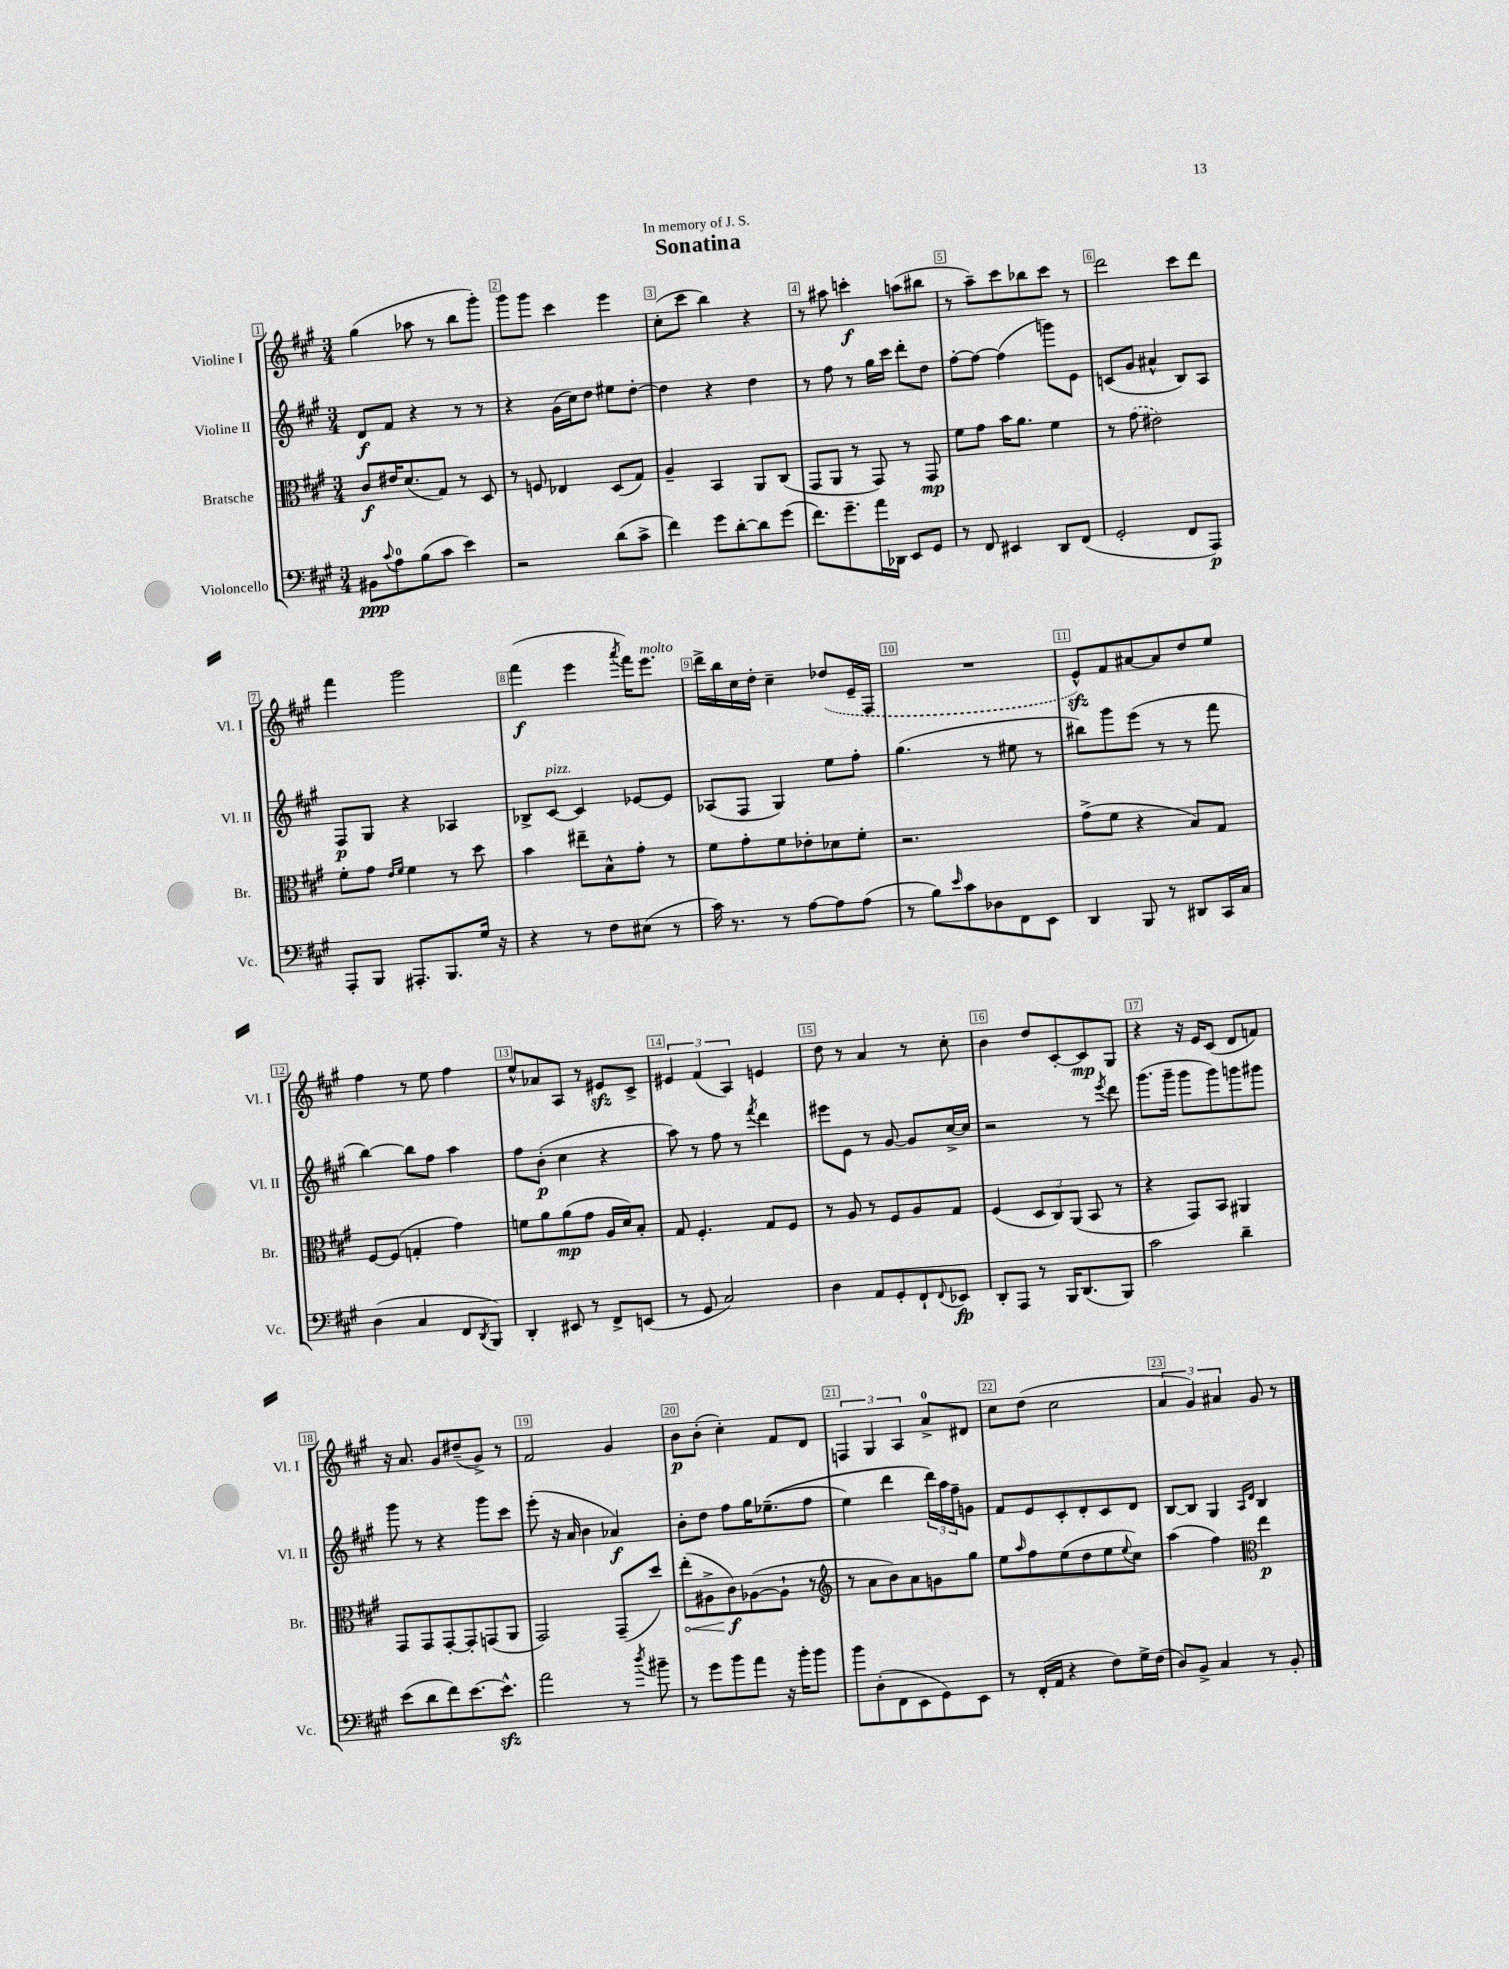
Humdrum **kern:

**kern	**dynam	**kern	**dynam	**kern	**dynam	**kern	**dynam
*part4	*part4	*part3	*part3	*part2	*part2	*part1	*part1
*staff4	*staff4	*staff3	*staff3	*staff2	*staff2	*staff1	*staff1
*I"Violoncello	*	*I"Bratsche	*	*I"Violine II	*	*I"Violine I	*
*I'Vc.	*	*I'Br.	*	*I'Vl. II	*	*I'Vl. I	*
*clefF4	*	*clefC3	*	*clefG2	*	*clefG2	*
*k[f#c#g#]	*	*k[f#c#g#]	*	*k[f#c#g#]	*	*k[f#c#g#]	*
*M3/4	*	*M3/4	*	*M3/4	*	*M3/4	*
=1	=1	=1	=1	=1	=1	=1	=1
8BB#X\L	ppp	8c#/L	f	8d/L	f	(4gg#\	.
8qqc#/	.	.	.	.	.	.	.
8A\	.	16e#X/K	.	8f#/J	.	.	.
.	.	(8.d/	.	.	.	.	.
(8B\	.	.	.	4r	.	8aa-X\	.
8c#\J	.	8G#/J)	.	.	.	8r	.
4e\)	.	8r	.	8r	.	8bb\L	.
.	.	8D/	.	8r	.	8ggg#'\J)	.
=2	=2	=2	=2	=2	=2	=2	=2
2r	.	8r	.	4r	.	8ggg#\L	.
.	.	8Fn/	.	.	.	8ggg#\J	.
.	.	4E-X/	.	(16g#\LL	.	4ccc#\	.
.	.	.	.	16cc#\J)	.	.	.
.	.	.	.	8dd\J	.	.	.
(8d\L	.	(8D/L	.	8ee#X\L	.	4eee\	.
8c#^\J	.	8G#/J)	.	[8dd'\J	.	.	.
=3	=3	=3	=3	=3	=3	=3	=3
4f#\)	.	4A~/	.	4dd\]	.	(8cc#'\L	.
.	.	.	.	.	.	8ccc#\J	.
8g#\L	.	4BB/	.	4r	.	4bb\)	.
[8d'\	.	.	.	.	.	.	.
8d\]	.	8AA/L	.	4dd\	.	4r	.
(8g#\J	.	(8C#/J	.	.	.	.	.
=4	=4	=4	=4	=4	=4	=4	=4
8.f#\L)	.	8GG#/L	.	8r	.	8r	.
.	.	8AA/J	.	8ff#\	.	8aa#X\	.
8.g#~\	.	.	.	.	.	.	.
.	.	8r	.	8r	.	4cccn'\	f
16a\L	.	8GG#/)	.	16gg#\LL	.	.	.
16DD-X\JJ	.	.	.	16ccc#\JJ	.	.	.
8EE/L	.	8r	.	8ddd'\L	.	(8aan\L	.
8GG#/J	.	8GG#/	mp	8dd\J	.	8bb#X\J	.
=5	=5	=5	=5	=5	=5	=5	=5
8r	.	8f#\L	.	[8ff#'\L	.	8r	.
8FF#/	.	8g#\J	.	8ff#\J_	.	8aa~\L)	.
4EE#X/	.	16b\KL	.	(4ff#\]	.	8ccc#\	.
.	.	8.a\J	.	.	.	.	.
.	.	.	.	.	.	8bb-X\	.
8DD/L	.	4f#\	.	8gggn\L)	.	8ccc#\J	.
(8FF#/J	.	.	.	8e\J	.	8r	.
=6	=6	=6	=6	=6	=6	=6	=6
2GG#'/	.	8r	.	(8cn/L	.	2ddd\	.
.	.	(8g#\	.	8g#/J	.	.	.
.	.	2e#X\)	.	4a#X^^/	.	.	.
8FF#/L	.	.	.	8B/L)	.	8ccc#\L	.
8AAA/J)	p	.	.	8A/J	.	8ddd\J	.
!!LO:LB:g=z
=7	=7	=7	=7	=7	=7	=7	=7
8AAA'/L	.	8f#'\L	.	8F#/L	p	4fff#\	.
8BBB/J	.	8g#\J	.	8G#/J	.	.	.
.	.	16qqe/LL	.	.	.	.	.
.	.	16qqf#/JJ	.	.	.	.	.
8.AAA#X'/L	.	4f#\	.	4r	.	2ggg#\	.
8.BBB/	.	.	.	.	.	.	.
.	.	8r	.	4A-X/	.	.	.
16G#/Jk	.	8dd\	.	.	.	.	.
16r	.	.	.	.	.	.	.
=8	=8	=8	=8	=8	=8	=8	=8
4r	.	4b\	.	8B-X^/L	.	(4fff#\	f
!	!	!	!	!LO:TX:a:i:t=pizz.	!	!	!
.	.	.	.	[8c#/J	.	.	.
8r	.	8ee#X~\L	.	4c#/]	.	4eee\	.
8F#\L	.	8B^^\	.	.	.	.	.
.	.	.	.	.	.	8qaaa/	.
(8E#X\J	.	8g#'\J	.	[8e-X/L	.	16fff#\KL)	.
!	!	!	!	!	!	!LO:TX:a:i:t=molto	!
.	.	.	.	.	.	8.eee\J	.
8r	.	8r	.	8e-/J]	.	.	.
=9	=9	=9	=9	=9	=9	=9	=9
16c#\)	.	8f#\L	.	(8A-X/L	.	16ddd^\LL	.
8.r	.	.	.	.	.	16bb\	.
.	.	8g#'\	.	8F#/J	.	16cc#\	.
.	.	.	.	.	.	16dd'\JJ	.
8r	.	8f#\	.	4G#/)	.	4cc#~\	.
[8A\L	.	8e-X'\	.	.	.	.	.
8A\]	.	8d-X\	.	8ee\L	.	(8dd-X/L	.
(8A\J	.	8f#'\J	.	8ff#'\J	.	16e~/L	.
.	.	.	.	.	.	16F#/JJ	.
=10	=10	=10	=10	=10	=10	=10	=10
8r	.	2.r	.	(4.gg#\	.	2.r	.
8B\L)	.	.	.	.	.	.	.
16qqe/	.	.	.	.	.	.	.
8c#\	.	.	.	.	.	.	.
8D-X\	.	.	.	8r	.	.	.
8FF#\	.	.	.	8ee#X\	.	.	.
8EE\J	.	.	.	8r	.	.	.
=11	=11	=11	=11	=11	=11	=11	=11
4DD/	.	(8g#^\L	.	8bb#X\L)	.	8ezz^^/L)	.
.	.	8f#\J	.	8ggg#\	.	8f#/	.
8BBB/	.	4r	.	(8eee\J	.	[8a#X/	.
8r	.	.	.	8r	.	8a#/]	.
8DD#X/L	.	8B/L)	.	8r	.	8dd/	.
16CC#/L	.	8G#/J	.	8fff#\	.	8ee/J	.
16C#/JJ	.	.	.	.	.	.	.
!!LO:LB:g=z
=12	=12	=12	=12	=12	=12	=12	=12
(4D\	.	[8F#/L	.	[4bb\)	.	4ff#\	.
.	.	(8F#/J]	.	.	.	.	.
4C#/	.	4Gn'/	.	8bb\L]	.	8r	.
.	.	.	.	8ff#\J	.	8ee\	.
8FF#/L	.	4g#\)	.	4aa\	.	4ff#\	.
8qDD/	.	.	.	.	.	.	.
8BBB/J)	.	.	.	.	.	.	.
=13	=13	=13	=13	=13	=13	=13	=13
4DD'/	.	8fn\L	.	8ff#\L	.	8ee^^/L	.
.	.	8a\	.	(8b'\J	p	8a-X/	.
8EE#X/	.	(8a\	mp	4cc#\	.	8A/J	.
8r	.	8g#\J	.	.	.	8r	.
8FF#^/L	.	16A/LL	.	4r	.	8e#Xzz/L	.
.	.	16d/J)	.	.	.	.	.
(8EEn/J	.	8B'/J	.	.	.	8c#^/J	.
=14	=14	=14	=14	=14	=14	=14	=14
8r	.	8G#/	.	8aa\)	.	6e#X/	.
8GG#/	.	4.F#'/	.	8r	.	.	.
.	.	.	.	.	.	(6f#/	.
2C#/)	.	.	.	8ff#\	.	.	.
.	.	.	.	.	.	6A/)	.
.	.	.	.	8r	.	.	.
.	.	.	.	8qfff#/	.	.	.
.	.	8G#/L	.	4ddd\	.	4en/	.
.	.	8F#/J	.	.	.	.	.
=15	=15	=15	=15	=15	=15	=15	=15
4D\	.	8r	.	8eee#X\L	.	8dd\	.
.	.	8A/	.	8e\J	.	8r	.
8AA/L	.	8r	.	8r	.	4a/	.
8GG#'/	.	8F#/L	.	[8g#/	.	.	.
8FF#`/	.	8A/	.	8g#/L]	.	8r	.
8qqFF#/	.	.	.	.	.	.	.
8EE-X/J	fp	8G#/J	.	[16cc#^/L	.	8cc#'\	.
.	.	.	.	16cc#/JJ]	.	.	.
=16	=16	=16	=16	=16	=16	=16	=16
8DD'/L	.	(4F#/	.	2r	.	4b\	.
8AAA/J	.	.	.	.	.	.	.
8r	.	12D/L	.	.	.	8dd/L	.
.	.	12C#/)	.	.	.	.	.
16BBB/KL	.	.	.	.	.	[8c#'/	.
.	.	(12AA/J	.	.	.	.	.
(8.DD/	.	.	.	.	.	.	.
.	.	8BB/	.	8r	.	8c#/]	mp
.	.	.	.	8qeee/	.	.	.
8BBB/J)	.	8r	.	8ddd\	.	8G#/J	.
=17	=17	=17	=17	=17	=17	=17	=17
2c#\	.	4r	.	(8.ggg#\L	.	4r	.
.	.	.	.	16ggg#~\Jk	.	.	.
.	.	8GG#/L)	.	8ggg#\L	.	16r	.
.	.	.	.	.	.	16e/KL	.
.	.	8BB/J	.	8ggg#\)	.	(8c#/J	.
4d~\	.	4AA#X/	.	8gggn\	.	8d/L	.
.	.	.	.	8ggg#X\J	.	8fn/J)	.
!!LO:LB:g=z
=18	=18	=18	=18	=18	=18	=18	=18
(8e\L	.	8GG#/L	.	8ggg#\	.	16r	.
.	.	.	.	.	.	8.a/	.
8d\	.	8GG#/	.	8r	.	.	.
8f#\)	.	[8GG#'/	.	4r	.	8g#/L	.
[8.e\	.	8GG#'/]	.	.	.	(8dd#X~/	.
.	.	(8GGn/	.	8ggg#\L	.	8g#^/J)	.
8.ezz^^\J]	.	.	.	.	.	.	.
.	.	8AA/J	.	8ccc#\J	.	8r	.
=19	=19	=19	=19	=19	=19	=19	=19
2a\	.	2GG#/)	.	(8eee'\	.	2f#/	.
.	.	.	.	16r	.	.	.
.	.	.	.	16a/	.	.	.
.	.	.	.	4b\	.	.	.
8r	.	(8GG#~/L	.	4a-X/)	f	4g#/	.
8qdd/	.	.	.	.	.	.	.
8b#X~\	.	8dd/J)	.	.	.	.	.
=20	=20	=20	=20	=20	=20	=20	=20
!	!	!	!LO:HP:b	!	!	!	!
8r	.	(8ee'\L	<	8b'\L	.	8b\L	p
8g#\L	.	8A#X^\	.	8dd\J	.	(8b'\J	.
8b\	.	8c#\)	f	8ff#\L	.	4cc#'\)	.
8a\J	.	([8A-X\	[	16gg#\K	.	.	.
.	.	.	.	((8.ee-X~\	.	.	.
16r	.	8A-`\J]	.	.	.	8f#/L	.
16b'\KL	.	.	.	.	.	.	.
8b\J	.	8r	.	8ff#\J	.	8d/J	.
=21	=21	=21	=21	=21	=21	=21	=21
*	*	*clefG2	*	*	*	*	*
8b\L	.	8r	.	4ee\)	.	6Fn/	.
(8D'\	.	8a\L	.	.	.	.	.
.	.	.	.	.	.	6G#/	.
8FF#\	.	8b\)	.	4ddd\	.	.	.
.	.	.	.	.	.	6A/	.
8EE\	.	8a\	.	.	.	.	.
8GG#\)	.	8gn\	.	24ddd\LL)	.	8a^/L	.
.	.	.	.	24aa\	.	.	.
.	.	.	.	24ff#~\J	.	.	.
8EE\J	.	8gg#\J	.	8gn\J	.	8d#X/J	.
=22	=22	=22	=22	=22	=22	=22	=22
8r	.	8ee\L	.	8f#/L	.	8cc#\L	.
.	.	16qqaa/	.	.	.	.	.
(16FF#'/LL	.	8ff#\	.	8e/	.	(8dd\J	.
16AA/JJ	.	.	.	.	.	.	.
4r	.	(8ee\	.	8c#'/	.	2cc#\	.
.	.	8dd\	.	8d'/	.	.	.
8F#\L)	.	8ee\	.	8c#/	.	.	.
.	.	8qqee/	.	.	.	.	.
16G#^\L	.	8cc#\J)	.	8d/J	.	.	.
(16F#\JJ	.	.	.	.	.	.	.
=23	=23	=23	=23	=23	=23	=23	=23
8D/L)	.	(4aa\	.	[8B/L	.	6a/	.
8BB^/J	.	.	.	8B/J]	.	.	.
.	.	.	.	.	.	6g#/)	.
4C#/	.	4ff#\)	.	4G#/	.	.	.
.	.	.	.	.	.	6a#X/	.
*	*	*clefC3	*	*	*	*	*
.	.	.	.	16qqA/LL	.	.	.
.	.	.	.	16qqd/JJ	.	.	.
8r	.	4ee\	p	4B/	.	8g#/	.
8BB'/	.	.	.	.	.	8r	.
==	==	==	==	==	==	==	==
*-	*-	*-	*-	*-	*-	*-	*-
